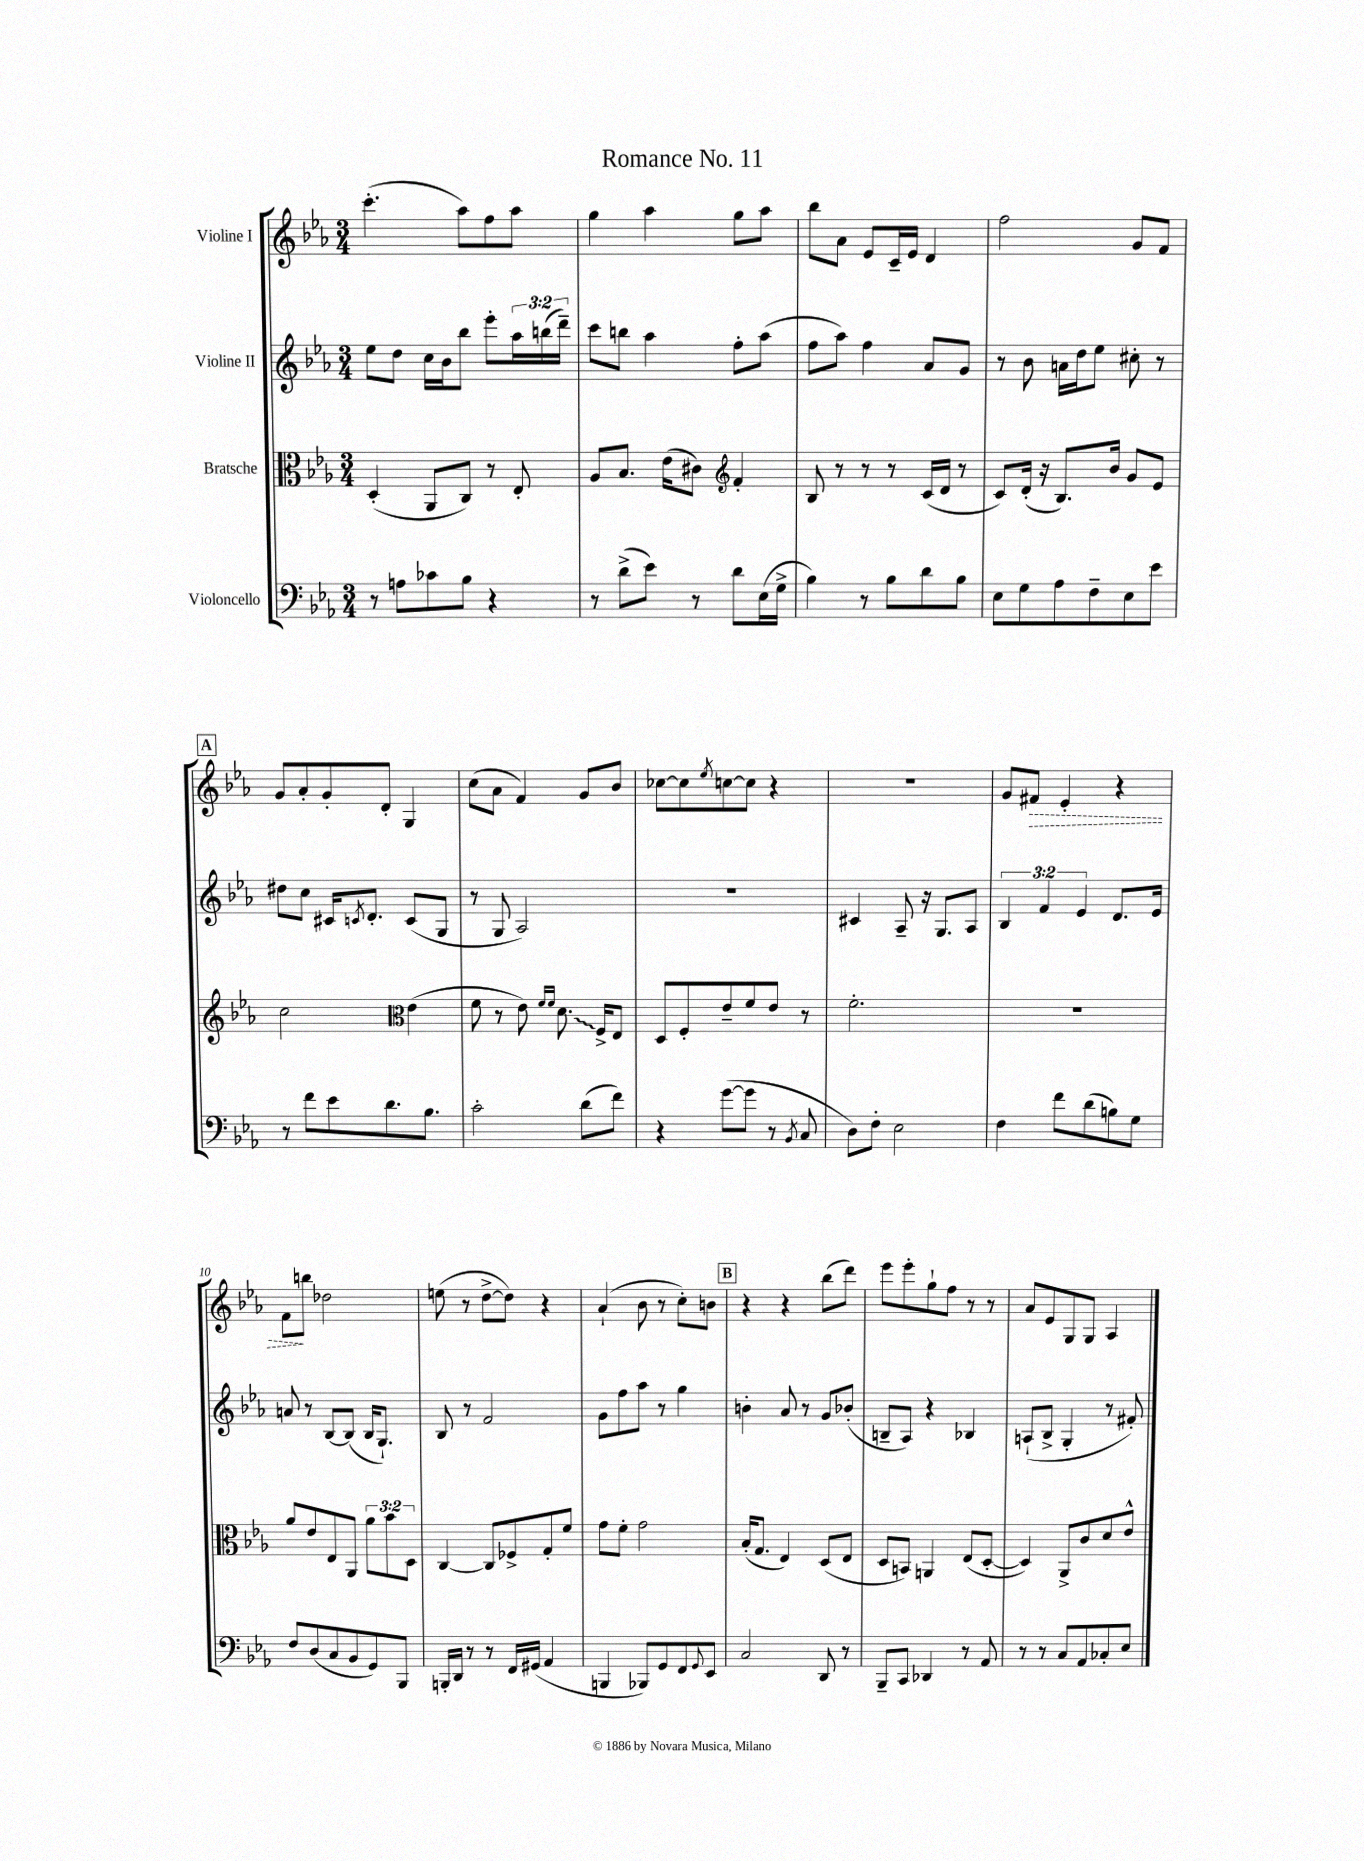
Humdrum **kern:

**kern	**kern	**kern	**kern
*staff4	*staff3	*staff2	*staff1
*clefF4	*clefC3	*clefG2	*clefG2
*k[b-e-a-]	*k[b-e-a-]	*k[b-e-a-]	*k[b-e-a-]
*M3/4	*M3/4	*M3/4	*M3/4
8r	(4D'	8ee-	(4.ccc'
8A	.	8dd	.
8c-	8AA-	16cc	.
.	.	16b-	.
8B-	8C)	8bb-	8aa-)
4r	8r	8eee-'	8ff
.	8E-'	24aa-	8aa-
.	.	(24bb	.
.	.	24ddd~)	.
=	=	=	=
8r	8A-	8ccc	4gg
(8d^	8.B-	8bb	.
8e-)	.	4aa-	4aa-
.	(16e-	.	.
8r	8c#)	.	.
*	*clefG2	*	*
8d	4f'	8ff'	8gg
(16E-	.	(8aa-	8aa-
16G^	.	.	.
=	=	=	=
4B-)	8B-	8ff	8bb-
.	8r	8aa-)	8a-
8r	8r	4ff	8e-
8B-	8r	.	16c~
.	.	.	16e-
8d	(16c	8a-	4d
.	16d	.	.
8B-	8r	8g	.
=	=	=	=
8E-	8c)	8r	2ff
8G	(16d'	8b-	.
.	16r	.	.
8A-	8.B-)	16a	.
.	.	16dd	.
8F~	.	8ee-	.
.	16b-	.	.
8E-	8g	8cc#'	8g
8e-	8e-	8r	8f
=	=	=	=
8r	2cc	8dd#	8g
8f	.	8cc	8a-'
8e-	.	16c#	8g'
.	.	8qc	.
.	.	8.d'	.
8.d	.	.	8d'
*	*clefC3	*	*
.	(4e-	(8c	4G
8.B-	.	.	.
.	.	8G	.
=	=	=	=
2c'	8f	8r	(8cc
.	8r	8G	8a-
.	8e-)	2A-)	4f)
.	16qqf	.	.
.	16qqf	.	.
.	8.d	.	.
(8d	.	.	8g
.	16F^	.	.
8f)	8E-	.	8b-
=	=	=	=
4r	8D	2.r	[8cc-
.	8F'	.	8cc-]
.	.	.	8qee-
([8g	8e-~	.	[8cc
8g]	8f	.	8cc]
8r	8e-	.	4r
8qBB-	.	.	.
8C	8r	.	.
=	=	=	=
8D)	2.f'	4c#	2.r
8F'	.	.	.
2E-	.	8A-~	.
.	.	16r	.
.	.	8.G	.
.	.	8A-	.
=	=	=	=
4F	2.r	6B-	8g
.	.	.	8f#
.	.	6f	.
8f	.	.	4e-'
.	.	6e-	.
(8d	.	.	.
8B)	.	8.d	4r
8G	.	.	.
.	.	16e-	.
=	=	=	=
8F	8a-	8a	8f
(8D	8e-	8r	8bb
8C	8E-	[8B-	2dd-
8BB-	8AA-	(8B-]	.
8GG)	12a-	16B-	.
.	.	8.G`)	.
.	12b-	.	.
8BBB-	.	.	.
.	12D	.	.
=	=	=	=
16BBB'	[4C	8B-	(8ee
16DD	.	.	.
8r	.	8r	8r
8r	8C]	2f	[8dd^
16FF	8F-^	.	8dd])
(16GG#	.	.	.
4AA-	8G'	.	4r
.	8f	.	.
=	=	=	=
4BBB	8g	8g	(4a-`
.	8f'	8ff	.
8BBB-)	2g	8aa-	8b-
8GG	.	8r	8r
8FF	.	4gg	8cc')
8qqGG	.	.	.
8EE-	.	.	8b
=	=	=	=
2C	(16B-'	4b'	4r
.	8.G	.	.
.	4E-)	8a-	4r
.	.	8r	.
8DD	(8D	8g	(8bb-
8r	8E-	(8b-'	8ddd)
=	=	=	=
8BBB-~	8D	8B~	8eee-
8CC	8BB)	8A-)	8eee-'
4DD-	4AA	4r	8gg`
.	.	.	8ff
8r	(8E-	4B-	8r
8AA-	[8D'	.	8r
=	=	=	=
8r	4D])	(8A`	8a-
8r	.	8B-^	8e-
8C	8AA-^	4G'	8G
8AA-	8c	.	8G
8C-'	8d	8r	4A-
8E-	8e-^^	8f#')	.
==	==	==	==
*-	*-	*-	*-
